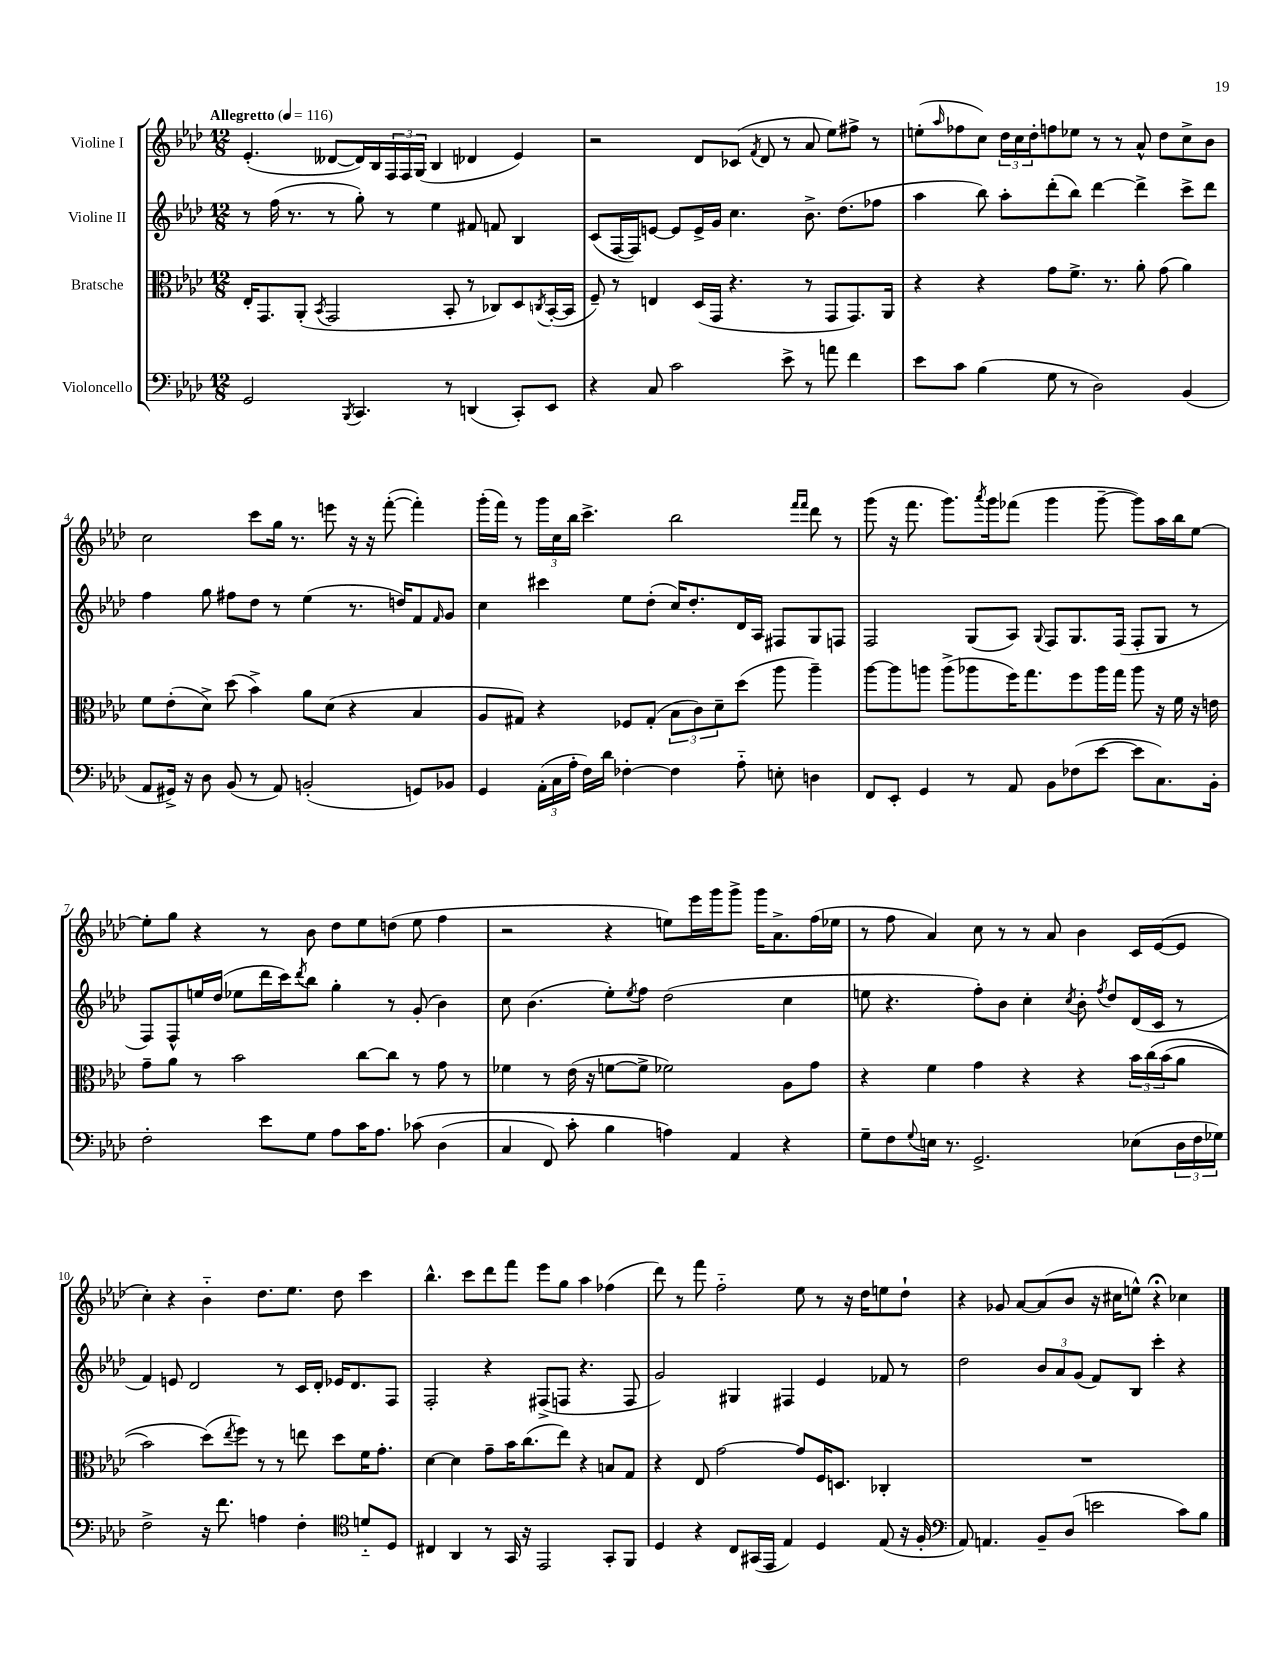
<<
\new StaffGroup <<
\new Staff = "s0" \with { instrumentName = "Violine I" } {
    \clef treble \key aes \major \numericTimeSignature \time 12/8 \tempo "Allegretto" 4 = 116
    ees'4.-.( deses'8~ deses'16) bes16 \tuplet 3/2 { f16 f16 g16( } bes4 des'4 ees'4) |
    r2 des'8 ces'8( \acciaccatura { f'8 } des'8 r8 aes'8 ees''8) fis''8-> r8 |
    e''8-.( \grace { aes''16 } fes''8 c''8) \tuplet 3/2 { des''16 c''16 des''16-. } f''8 ees''8 r8 r8 aes'8-^ des''8 c''8-> bes'8 |
    c''2 c'''8 g''16 r8. e'''8 r16 r16 f'''8~-.( f'''4-.) |
    g'''16-.( f'''16) r8 \tuplet 3/2 { g'''16 c''16 bes''16 } c'''4.-> bes''2 \grace { f'''16 f'''16 } des'''8 r8 |
    g'''8( r16 f'''8. g'''8.) \acciaccatura { aes'''8 } g'''16 fes'''8( g'''4 g'''8~-- g'''8) aes''16 bes''16 ees''8~ |
    ees''8-. g''8 r4 r8 bes'8 des''8 ees''8 d''8( ees''8 f''4 |
    r2 r4 e''8) ees'''16 g'''16 g'''8-> g'''16 aes'8.-> f''16( ees''16 |
    r8 f''8 aes'4) c''8 r8 r8 aes'8 bes'4 c'16 ees'16~( ees'8 |
    c''4-.) r4 bes'4-_ des''8. ees''8. des''8 c'''4 |
    bes''4.-^ c'''8 des'''8 f'''8 ees'''8 g''8 aes''4 fes''4( |
    des'''8) r8 f'''8 f''2-_ ees''8 r8 r16 des''16 e''8 des''8-! |
    r4 ges'8 aes'8~ aes'8( bes'8 r16 cis''16 e''8-^) r4\fermata ces''4 \bar "|." |
}
\new Staff = "s1" \with { instrumentName = "Violine II" } {
    \clef treble \key aes \major \numericTimeSignature \time 12/8
    r8 f''16( r8. r8 g''8-.) r8 ees''4 fis'8 f'8 bes4 |
    c'8( f16~ f16) e'8~ e'8 e'16-> g'16 c''4. bes'8.-> des''8.( fes''8 |
    aes''4 bes''8) aes''8-. des'''8-.( bes''8) des'''4~ des'''4-> c'''8-> des'''8 |
    f''4 g''8 fis''8 des''8 r8 ees''4( r8. d''16) f'8 \grace { f'16 } g'8 |
    c''4 cis'''4 ees''8 des''8-.( c''16) des''8.-. des'16 aes16 fis8 g8 f8 |
    f2 g8( aes8) \appoggiatura { g8 } f8 g8. f16( f8-. g8 r8 |
    f8) f8-^ e''16 des''16( ees''8 des'''16 c'''16) \acciaccatura { des'''8 } bes''8 g''4-. r8 g'8-.( bes'4) |
    c''8 bes'4.( ees''8-.) \acciaccatura { ees''8 } f''8 des''2( c''4 |
    e''8 r4. f''8-.) bes'8 c''4-. \acciaccatura { c''8 } bes'8-. \acciaccatura { f''8 } des''8 des'16( c'16 r8 |
    f'4) e'8 des'2 r8 c'16 des'16-. ees'16 des'8. f8 |
    f2-. r4 fis8->( f8 r4. f8 |
    g'2) gis4 fis4 ees'4 fes'8 r8 |
    des''2 \tuplet 3/2 { bes'8 aes'8 g'8( } f'8) bes8 c'''4-. r4 \bar "|." |
}
\new Staff = "s2" \with { instrumentName = "Bratsche" } {
    \clef alto \key aes \major \numericTimeSignature \time 12/8
    ees16-. g,8. aes,8-.( \acciaccatura { bes,8 } g,2 bes,8-. r8 ces8) des8 \acciaccatura { c8 } bes,16~-.( bes,16 |
    f8--) r8 e4 des16( g,16 r4. r8 g,8 g,8.) aes,16 |
    r4 r4 g'8 f'8.-> r8. aes'8-. g'8( aes'4) |
    f'8 ees'8-.( des'8->) des''8( bes'4->) aes'8 des'8( r4 bes4 |
    aes8 gis8) r4 fes8 gis8-.( \tuplet 3/2 { bes8 c'8) des'8-- } des''8( aes''8 aes''4--) |
    aes''8~ aes''8 a''8 a''8->( aes''8 f''16) g''8. f''8 aes''16 g''16 aes''8 r16 f'16 r16 e'16 |
    g'8-- aes'8 r8 bes'2 c''8~ c''8 r8 g'8 r8 |
    fes'4 r8 ees'16( r16 f'8~ f'8-> fes'2) aes8 g'8 |
    r4 f'4 g'4 r4 r4 \tuplet 3/2 { bes'16 c''16\( bes'16( } aes'8 |
    bes'2) des''8(\) \acciaccatura { ees''8 } f''8) r8 r8 e''8 des''8 f'16 g'8.-. |
    des'4~ des'4 g'8-- bes'16 c''8.( ees''8) r4 b8 g8 |
    r4 ees8 g'2~ g'8 f16 d8. ces4-. |
    R1. \bar "|." |
}
\new Staff = "s3" \with { instrumentName = "Violoncello" } {
    \clef bass \key aes \major \numericTimeSignature \time 12/8
    g,2 \acciaccatura { bes,,8 } c,4. r8 d,4( c,8-.) ees,8 |
    r4 c8 c'2 ees'8-> r8 a'8 f'4 |
    ees'8 c'8 bes4( g8 r8 des2) bes,4( |
    aes,8 gis,16->) r16 des8 bes,8( r8 aes,8) b,2-.( g,8) bes,8 |
    g,4 \tuplet 3/2 { aes,16-.( c16 aes16-. } f16) des'16 fes4~-. fes4 aes8-_ e8-. d4 |
    f,8 ees,8-. g,4 r8 aes,8 bes,8 fes8( ees'8~ ees'8 c8.) bes,16-. |
    f2-. ees'8 g8 aes8 c'16 aes8. ces'8\( des4( |
    c4 f,8) c'8-. bes4 a4\) aes,4 r4 |
    g8-- f8 \appoggiatura { g8 } e16 r8. g,2.-> ees8( \tuplet 3/2 { des16 f16 ges16) } |
    f2-> r16 f'8. a4 f4-. \clef tenor d'8-_ des8 |
    cis4 aes,4 r8 g,16 r16 ees,2 g,8-. f,8 |
    des4 r4 c8 gis,16( ees,16 ees4) des4 ees8( r16 f16-. |
    \clef bass aes,8) a,4. bes,8-- des8( e'2 c'8) bes8 \bar "|." |
}
>>
>>
